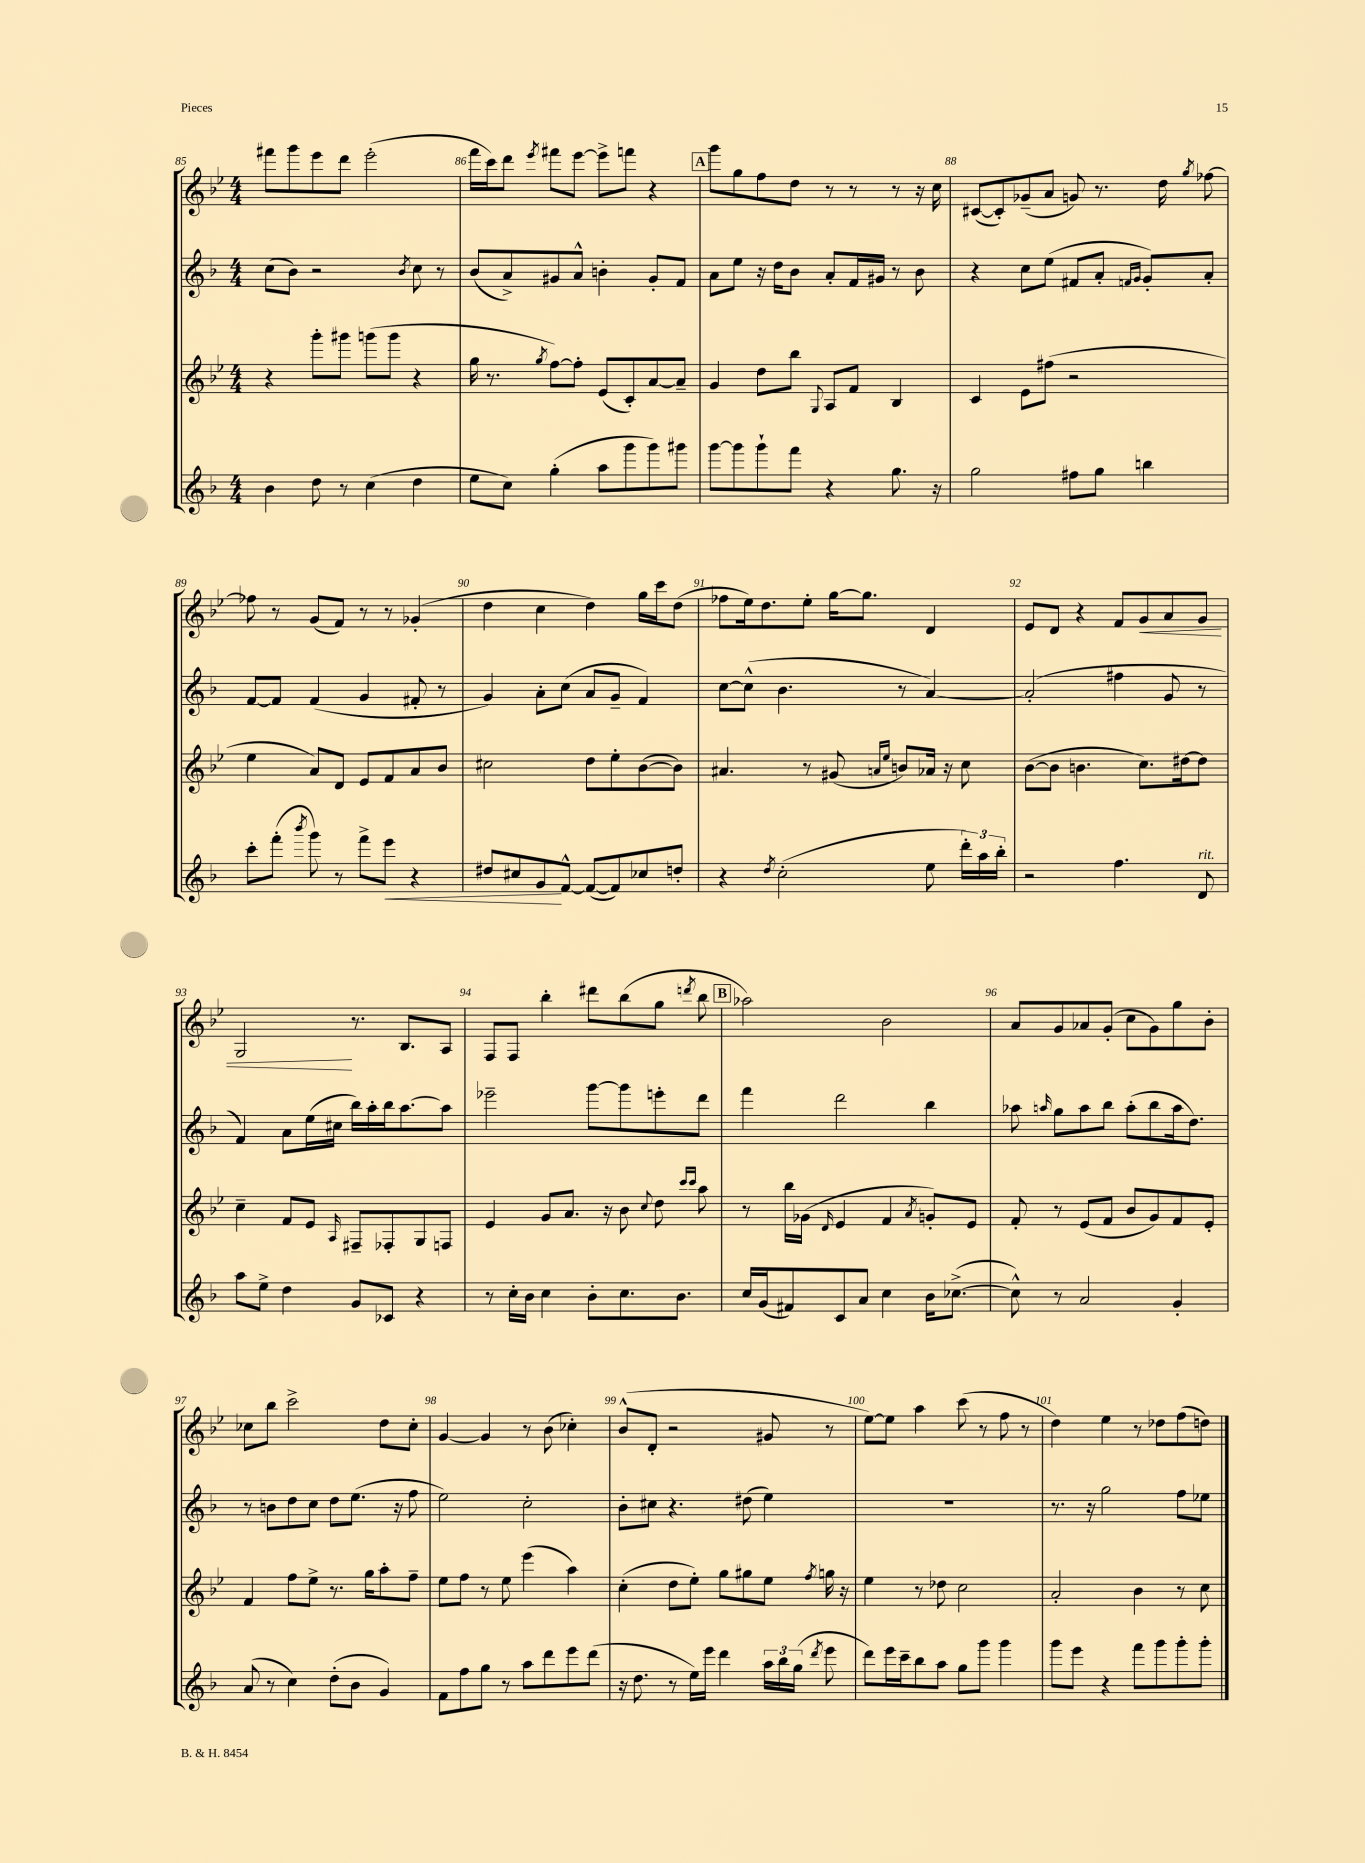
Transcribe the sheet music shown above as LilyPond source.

<<
\new StaffGroup <<
\new Staff = "s0" {
    \clef treble \key bes \major \numericTimeSignature \time 4/4
    \autoBeamOff fis'''8[ g'''8 ees'''8 d'''8] ees'''2-.( |
    f'''16[ c'''16) d'''8] \acciaccatura { ees'''8 } fis'''8[ ees'''8]~ ees'''8[-> f'''8] r4 |
    \mark \markup { \box "A" } g'''8[ g''8 f''8 d''8] r8 r8 r8 r16 c''16 |
    cis'8[~( cis'8-.) ges'8--( a'8] g'8) r8. d''16 \acciaccatura { g''8 } fes''8~ |
    fes''8 r8 g'8[( f'8]) r8 r8 ges'4-.( |
    d''4 c''4 d''4) g''16[ c'''16 d''8]( |
    fes''8[ ees''16) d''8. ees''8]-. g''16[~ g''8.] d'4 |
    ees'8[ d'8] r4 f'8[ g'8\< a'8 g'8] |
    g2\! r8. bes8.[ a8] |
    f8[ f8] bes''4-. dis'''8[ bes''8( g''8] \acciaccatura { d'''8 } bes''8 |
    \mark \markup { \box "B" } aes''2) bes'2 |
    a'8[ g'8 aes'8 g'8]-.( c''8[ g'8) g''8 bes'8]-. |
    ces''8[ bes''8] c'''2-> d''8[ ces''8]-. |
    g'4~ g'4 r8 bes'8( ces''4-.) |
    bes'8[-^( d'8]-. r2 gis'8 r8 |
    ees''8[~) ees''8] a''4 c'''8( r8 f''8 r8 |
    d''4) ees''4 r8 des''8[ f''8( d''8]) \bar "|." |
}
\new Staff = "s1" {
    \clef treble \key f \major \numericTimeSignature \time 4/4
    \autoBeamOff c''8[( bes'8]) r2 \acciaccatura { bes'8 } c''8 r8 |
    bes'8[( a'8->) gis'8 a'8]-^ b'4-. gis'8[-. f'8] |
    \mark \markup { \box "A" } a'8[ e''8] r16 d''16[ bes'8] a'8[-. f'16 gis'16] r8 bes'8 |
    r4 c''8[ e''8]( fis'8[ a'8]-. \grace { f'16[ g'16] } g'8[-.) a'8]-. |
    f'8[~ f'8] f'4( g'4 fis'8-. r8 |
    g'4) a'8[-. c''8]( a'8[ g'8]-- f'4) |
    c''8[~ c''8]-^( bes'4. r8 a'4~) |
    a'2-.( fis''4 g'8 r8 |
    f'4) a'8[ e''16( cis''16] bes''16[) a''16-. bes''16 a''8.~ a''8] |
    ees'''2-- g'''8[~ g'''8 e'''8-. d'''8] |
    \mark \markup { \box "B" } f'''4 d'''2 bes''4 |
    aes''8 \grace { a''16 } g''8[ a''8 bes''8] a''8[-.( bes''8 a''16 d''8.]) |
    r8 b'8[ d''8 c''8] d''8[ e''8.]( r16 f''8 |
    e''2) c''2-. |
    bes'8[-. cis''8] r4. dis''8( e''4) |
    R1 |
    r8. r16 g''2 f''8[ ees''8] \bar "|." |
}
\new Staff = "s2" {
    \clef treble \key bes \major \numericTimeSignature \time 4/4
    \autoBeamOff r4 g'''8[-. gis'''8] g'''8[( g'''8] r4 |
    g''16 r8. \acciaccatura { g''8 } f''8[~) f''8]-. ees'8[( c'8-.) a'8~ a'8]-- |
    \mark \markup { \box "A" } g'4 d''8[ bes''8] \appoggiatura { g8 } a8[ f'8] bes4 |
    c'4 ees'8[ fis''8]( r2 |
    ees''4 a'8[) d'8] ees'8[ f'8 a'8 bes'8] |
    cis''2 d''8[ ees''8-. bes'8~( bes'8]) |
    ais'4. r8 gis'8( \grace { a'16[ ees''16] } b'8[) aes'16] r16 c''8 |
    bes'8[~( bes'8] b'4. c''8.[) dis''16~ dis''8] |
    c''4-- f'8[ ees'8] \grace { a16 } fis8[-- fes8-. g8 f8] |
    ees'4 g'8[ a'8.] r16 bes'8 \appoggiatura { c''8 } d''8 \grace { c'''16[ c'''16] } a''8 |
    \mark \markup { \box "B" } r8 bes''16[ ges'16]( \grace { d'16 } ees'4 f'4 \acciaccatura { a'8 } g'8[-.) ees'8] |
    f'8-. r8 ees'8[( f'8] bes'8[ g'8) f'8 ees'8]-. |
    f'4 f''8[ ees''8]-> r8. g''16[ a''8-. f''8]-- |
    ees''8[ f''8] r8 ees''8 ees'''4( a''4) |
    c''4-.( d''8[ ees''8]-.) g''8[ gis''8 ees''8] \acciaccatura { f''8 } g''16 r16 |
    ees''4 r8 des''8 c''2 |
    a'2-. bes'4 r8 c''8 \bar "|." |
}
\new Staff = "s3" {
    \clef treble \key f \major \numericTimeSignature \time 4/4
    \autoBeamOff bes'4 d''8 r8 c''4( d''4 |
    e''8[ c''8]) g''4-.( a''8[ g'''8 g'''8) gis'''8] |
    \mark \markup { \box "A" } g'''8[~ g'''8 g'''8-! f'''8] r4 g''8. r16 |
    g''2 fis''8[ g''8] b''4 |
    c'''8[-. f'''8]-.( \acciaccatura { bes'''8 } g'''8) r8 f'''8[-> e'''8]\< r4 |
    dis''8[ cis''8 g'8\! f'8]~-^ f'8[~( f'8) ces''8 d''8]-. |
    r4 \acciaccatura { d''8 } c''2-.( e''8 \tuplet 3/2 { d'''16[-.) a''16 bes''16]-. } |
    r2 f''4. d'8^\markup { \italic "rit." } |
    a''8[ e''8]-> d''4 g'8[ ces'8] r4 |
    r8 c''16[-. bes'16] c''4 bes'8[-. c''8. bes'8.] |
    \mark \markup { \box "B" } c''16[ g'16( fis'8) c'8 a'8] c''4 bes'16[ ces''8.]~->( |
    ces''8-^) r8 a'2 g'4-. |
    a'8( r8 c''4) d''8[-.( bes'8] g'4) |
    f'8[ f''8 g''8] r8 a''8[ d'''8 e'''8 d'''8]( |
    r16 d''8. r8 e''16[) e'''16] d'''4 \tuplet 3/2 { a''16[ bes''16 g''16]( } \acciaccatura { d'''8 } e'''8 |
    d'''8[) e'''16 c'''16-- bes''8 a''8] g''8[ g'''8] g'''4 |
    g'''8[ e'''8] r4 f'''8[ g'''8 g'''8-. g'''8]-. \bar "|." |
}
>>
>>
\layout { \context { \Score currentBarNumber = #85 \override BarNumber.break-visibility = ##(#f #t #t) barNumberVisibility = #all-bar-numbers-visible } }
